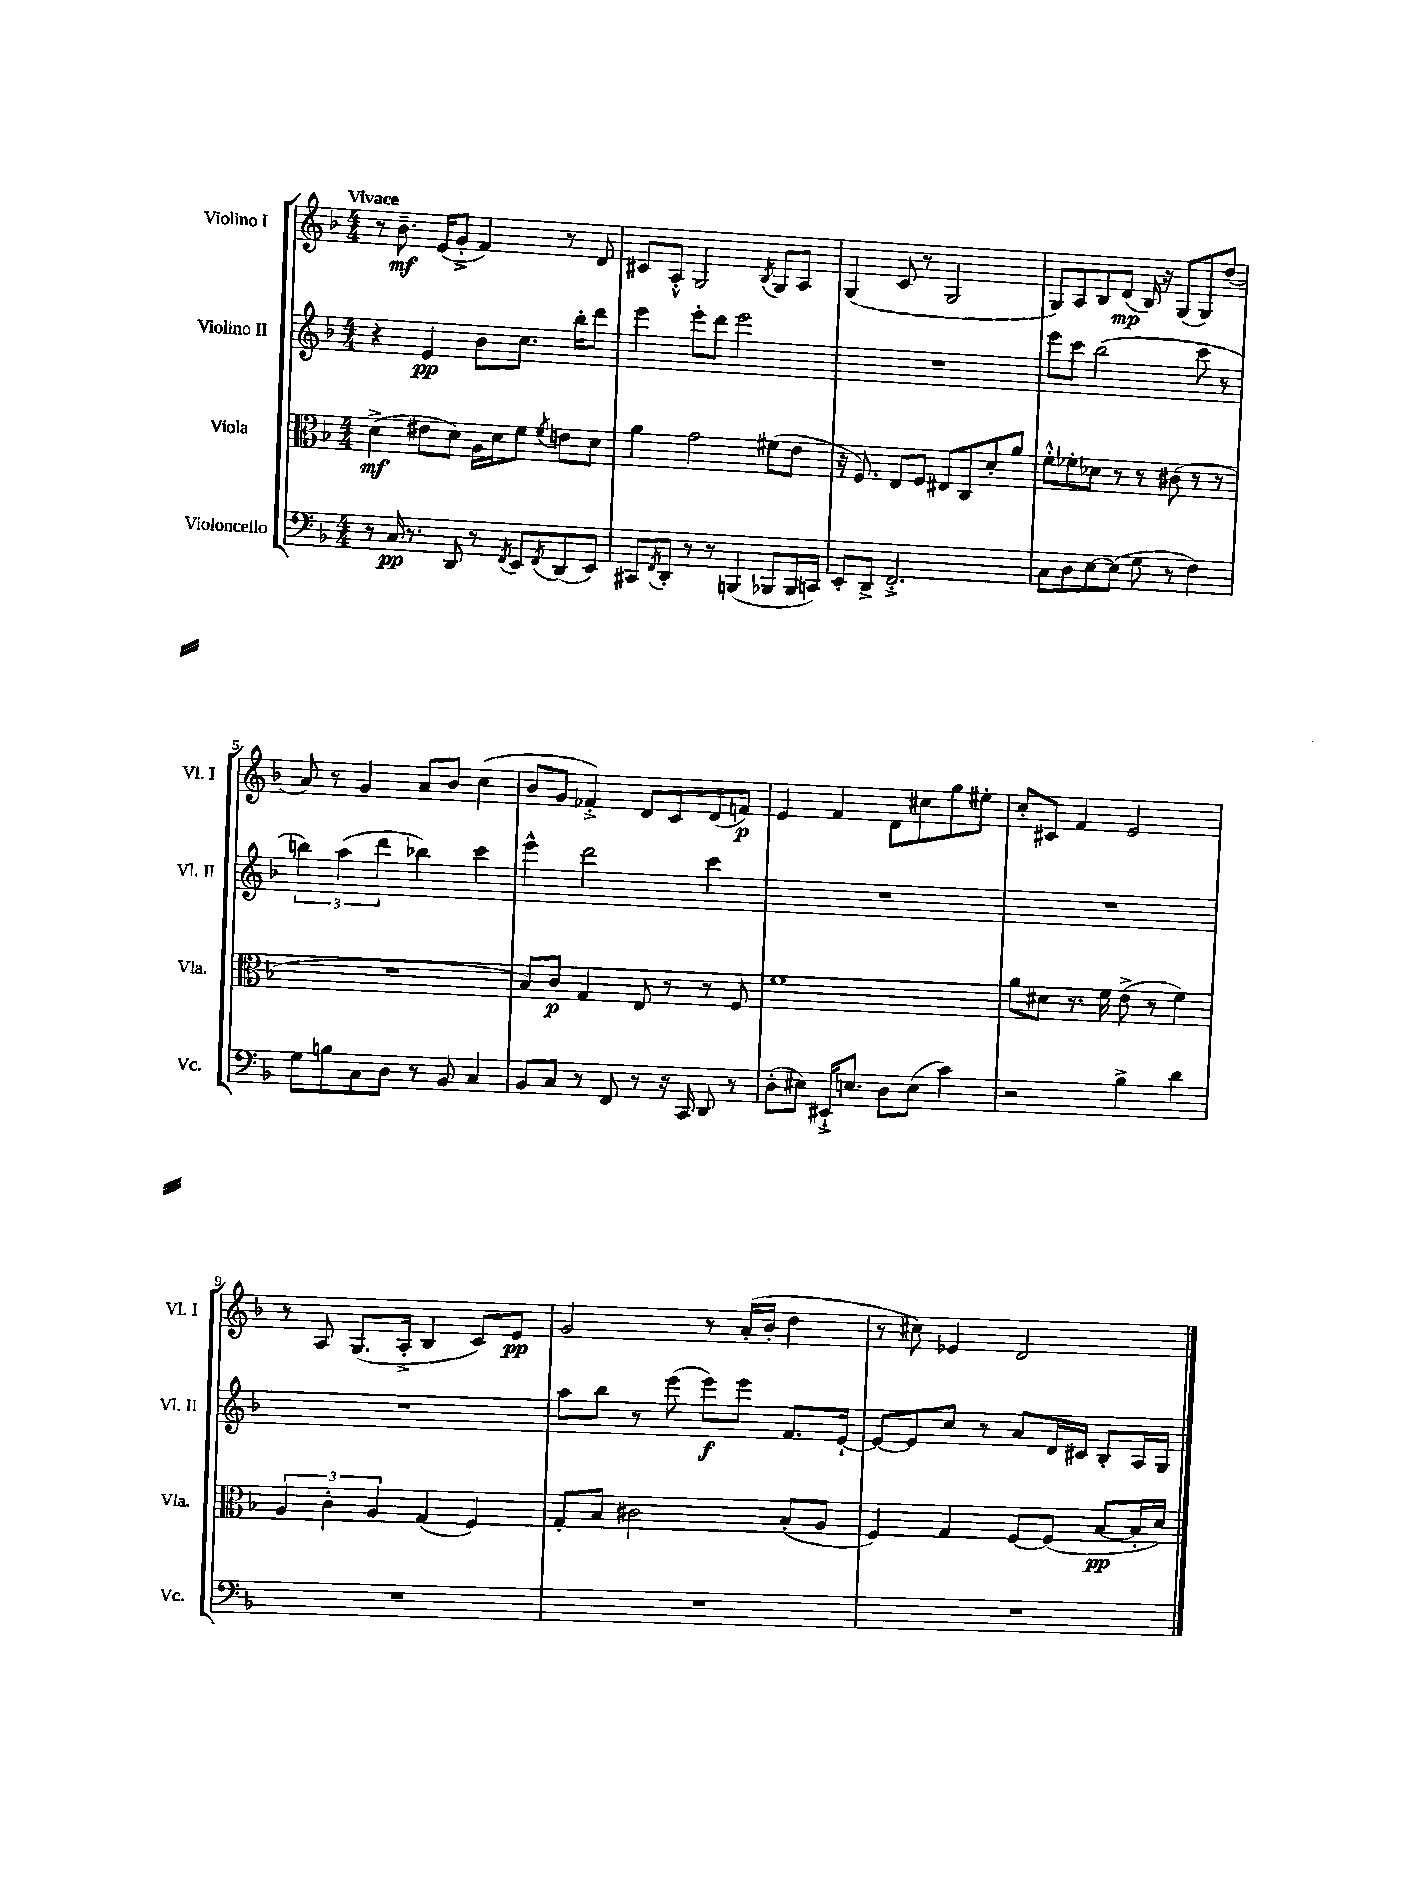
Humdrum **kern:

**kern	**kern	**kern	**kern
*staff4	*staff3	*staff2	*staff1
*clefF4	*clefC3	*clefG2	*clefG2
*k[b-]	*k[b-]	*k[b-]	*k[b-]
*M4/4	*M4/4	*M4/4	*M4/4
8r	(4d^	4r	8r
16C	.	.	8.b-~
8.r	.	.	.
.	8e#	4e	.
.	.	.	(16e
8DD	8d)	.	8g'^
8r	16A	8b-	4f)
.	16d	.	.
8qFF	.	.	.
8EE	8f	8.cc	.
8qFF	8qf	.	.
(8DD	8e	.	8r
.	.	16bb-'	.
8EE)	8d	8ddd	8d
=	=	=	=
8CC#	4a	4eee	8c#
8qFF	.	.	.
8DD'	.	.	8A'^^
8r	2g	8eee'	2G
8r	.	8ddd	.
(4BBB	.	2eee	.
.	.	.	8qB-
8BBB-	(8f#	.	8G
16BBB-	8e	.	8A
16CC)	.	.	.
=	=	=	=
8EE'	16r	1r	(4G
.	8.F)	.	.
8DD^	.	.	.
2.FF'^	8E	.	8c
.	8F	.	8r
.	8E#	.	2G
.	8C	.	.
.	8d'	.	.
.	8a	.	.
=	=	=	=
8C	8f'^^	8eee	8G)
8D	8f-'	8ccc	8A
[8E	8d-	(2bb-	8B-
(8E]	8r	.	(8d
8G	8r	.	16B-)
.	.	.	16r
8r	(8c#	.	(8G
4F)	8r	8ccc	8G)
.	8r	8r	(8dd
=	=	=	=
8G	1r	6bb)	8a)
8B	.	.	8r
.	.	(6aa	.
8C	.	.	4g
.	.	6ddd	.
8D	.	.	.
8r	.	4bb-)	8a
8BB-	.	.	8b-
4C	.	4ccc	(4cc
=	=	=	=
8BB-	8B-)	4eee^^	8b-
8C	8c	.	8g
8r	4G	2ddd	4f-'^)
8FF	.	.	.
8r	8E	.	8d
16r	8r	.	8c
16CC	.	.	.
8DD	8r	4ccc	(8d
8r	8F	.	8f)
=	=	=	=
(8D'	1f	1r	4e
8E#)	.	.	.
16EE#`^	.	.	4f
8.E	.	.	.
8D	.	.	8d
(8E	.	.	8cc#
4c)	.	.	8gg
.	.	.	8ee#'
=	=	=	=
2r	8a	1r	8cc'
.	8d#	.	8c#
.	8.r	.	4f
.	16f	.	.
4B-^	(8e^	.	2e
.	8r	.	.
4d	4f)	.	.
=	=	=	=
1r	6A	1r	8r
.	.	.	8A
.	6c'	.	.
.	.	.	(8.G
.	6A	.	.
.	.	.	16A'^
.	(4G	.	4B-
.	4F)	.	8c)
.	.	.	8e
=	=	=	=
1r	8G'	8aa	2g
.	8B-	8bb-	.
.	2c#	8r	.
.	.	(8eee	.
.	.	8eee)	8r
.	.	8eee	(16a'
.	.	.	16b-'
.	(8B-'	8.f	4dd
.	8A	.	.
.	.	[16e`	.
=	=	=	=
1r	4F)	8e_	8r
.	.	8e]	8cc#)
.	4G	8cc	4e-
.	.	8r	.
.	[8F	8a	2d
.	(8F]	16d	.
.	.	16c#	.
.	[8B-	8B-'	.
.	16B-']	16A	.
.	16d)	16G	.
==	==	==	==
*-	*-	*-	*-
